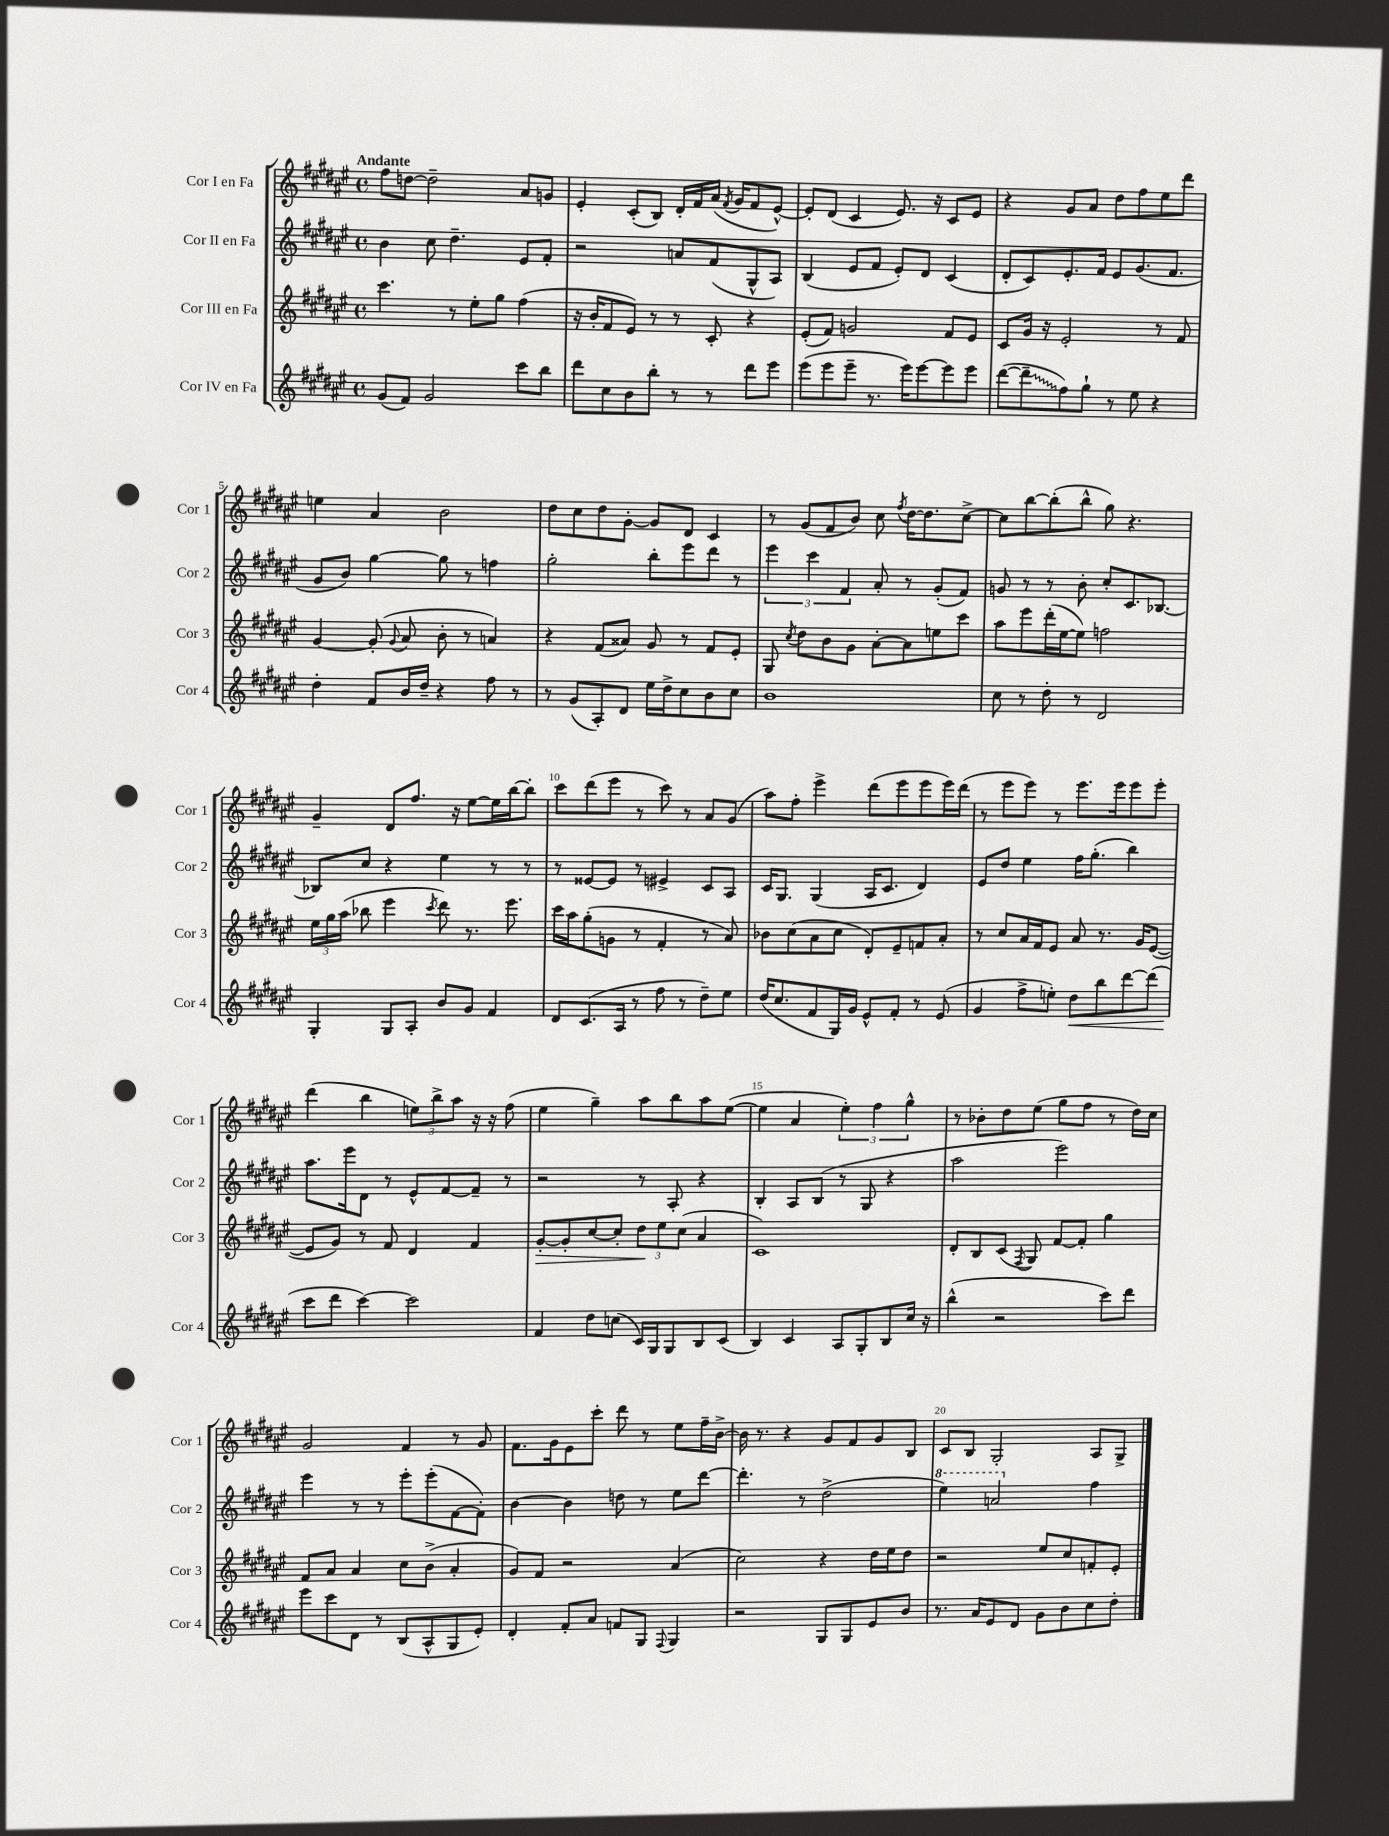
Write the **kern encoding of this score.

**kern	**kern	**kern	**kern
*staff4	*staff3	*staff2	*staff1
*clefG2	*clefG2	*clefG2	*clefG2
*k[f#c#g#d#a#e#]	*k[f#c#g#d#a#e#]	*k[f#c#g#d#a#e#]	*k[f#c#g#d#a#e#]
*M4/4	*M4/4	*M4/4	*M4/4
*met(c)	*met(c)	*met(c)	*met(c)
(8g#	4.ccc#	4b	8ff#
8f#)	.	.	[8dd
2g#	.	8cc#	2dd~]
.	8r	4.dd#~	.
.	8ee#'	.	.
.	8gg#	.	.
8ccc#	(4ff#	8e#	8a#
8bb	.	8f#'	8g
=	=	=	=
8ddd#	16r	2r	4e#'
.	16b'	.	.
8cc#	8f#	.	.
8b	8e#)	.	(8c#'
8bb'	8r	.	8B)
8r	8r	8a	16d#'
.	.	.	16f#
8r	8c#'	(8f#	(16a#
.	.	.	8qf#
.	.	.	16g#
8ddd#	4r	8G#^^	8f#
8eee#	.	8A#)	[8e#^^)
=	=	=	=
(8eee#	(8e#'	(4B	8e#']
8eee#	8f#)	.	(8d#
8eee#~	2g	8e#	4c#
8.r	.	8f#	.
.	.	8e#')	8.e#)
16eee#)	.	.	.
[8eee#	.	8d#	.
.	.	.	16r
8eee#]	8f#	(4c#	8c#
8eee#	8e#	.	8e#
=	=	=	=
([8ddd#	8c#	8d#'	4r
8ddd#~]	16g#	8c#)	.
.	16r	.	.
8ff#)	2e#'	8.e#'	8g#
8gg#`	.	.	8a#
.	.	16f#	.
8r	.	8e#	8dd#
8ee#	.	(8.g#	8ff#
4r	8r	.	8ee#
.	.	8.f#	.
.	8f#	.	8ddd#
=	=	=	=
4dd#'	[4g#	8g#	4ee
.	.	8b)	.
8f#	(8g#']	[4gg#	4a#
.	8qqg#	.	.
16b	8a#	.	.
16dd#~	.	.	.
4r	8b'	8gg#]	2b
.	8r	8r	.
8ff#	4a)	4ff	.
8r	.	.	.
=	=	=	=
8r	4r	2gg#'	8dd#
(8g#	.	.	8cc#
8A#')	(8f#	.	8dd#
8d#	8a##)	.	[8g#'
16ee#	8g#	8bb'	8g#]
16dd#^	.	.	.
8cc#	8r	8eee#	8d#
8b	8f#	8ddd#	4c#
8cc#	8e#'	8r	.
=	=	=	=
1b	8G#	6eee#	8r
.	8qcc#	.	.
.	8dd#	.	(8g#
.	.	6ccc#	.
.	8b	.	8f#
.	.	6f#	.
.	8g#	.	8b)
.	[8a#'	8a#'	8cc#
.	.	.	8qff#
.	8a#]	8r	[16dd#
.	.	.	8.dd#]
.	8ee	(8g#'	.
.	8ccc#	8f#)	[8cc#^
=	=	=	=
8cc#	8aa#	8g	8cc#]
8r	8eee#	8r	[8bb
8dd#'	(16ddd#'	8r	(8bb']
.	[16ee#	.	.
8r	8ee#])	8b'	8bb^^
2d#	2ff	8cc#'	8gg#)
.	.	8.c#	4.r
.	.	[8.B-	.
=	=	=	=
4G#'	24ee#	8B-]	4g#~
.	24gg#	.	.
.	(24aa#	.	.
.	8bb-	8cc#	.
8G#	4eee#	4r	8d#
8A#'	.	.	8.ff#
.	8qccc#	.	.
8b	8ddd#)	4ee#	.
.	.	.	16r
8g#	8.r	.	[8ee#
4f#	.	8r	16ee#]
.	8.eee#	.	[16bb
.	.	8r	8bb']
=	=	=	=
8d#	16ccc#	8r	8ccc#
.	16aa#	.	.
(8.c#	(8gg#'	[8e##	(8ddd#
.	8g	8e##]	8eee#
16A#	.	.	.
8r	8r	8r	8r
8ff#	4f#'	4e#^	8ccc#)
8r	.	.	8r
8dd#~)	8r	8c#	8a#
8ee#	8a#)	8A#	(8g#
=	=	=	=
(16dd#	8b-	16c#	8aa#)
8.cc#	.	8.G#	.
.	(8cc#	.	8ff#'
8f#	8a#	(4G#	4eee#^
16G#)	8cc#	.	.
16g#	.	.	.
8e#^^	8d#')	16A#	(8ddd#
.	.	8.c#	.
8f#'	8e#~	.	8eee#
8r	8f	4d#)	8eee#
(8e#	8a#'	.	16eee#)
.	.	.	(16ddd#
=	=	=	=
4g#	8r	8e#	8r
.	8cc#	8dd#	8eee#
8ff#^	16a#	4ee#	8eee#)
.	16f#	.	.
8ee')	8e#	.	8r
8dd#	8a#	16ff#	8.eee#
.	.	(8.gg#'	.
8bb	8.r	.	.
.	.	.	16eee#
[8ddd#	.	4bb)	8eee#
.	16g#	.	.
(8ddd#]	([8e#	.	8eee#'
=	=	=	=
8ccc#	8e#]	8.aa#	(4ddd#
8ddd#	8g#)	.	.
.	.	16eee#	.
[4ccc#)	8r	8d#	4bb
.	8f#	8r	.
2ccc#]	4d#	8e#^^	12ee)
.	.	.	12bb^
.	.	[8f#	.
.	.	.	12aa#
.	4f#	8f#~]	16r
.	.	.	16r
.	.	8r	(8ff#
=	=	=	=
4f#	[8g#'	2r	4ee#
.	8g#']	.	.
8dd#	[8cc#	.	4gg#~)
(8cc	8cc#']	.	.
16c#)	12dd#	8r	8aa#
16G#	.	.	.
.	12ee#	.	.
8G#	.	8A#'	8bb
.	(12cc#	.	.
8B	4a#	4r	8aa#
(8c#	.	.	([8ee#
=	=	=	=
4B)	1c#)	4B'	4ee#]
4c#	.	8A#	4a#
.	.	(8B	.
8A#	.	8r	6ee#')
8G#'	.	8G#	.
.	.	.	6ff#
8B	.	4r	.
.	.	.	6gg#^^
16cc#	.	.	.
16r	.	.	.
=	=	=	=
(4bb^^	8d#'	2aa#	8r
.	8B	.	8b-'
2r	(8c#	.	8dd#
.	8qF#	.	.
.	8G#)	.	(8ee#
.	[8f#	2eee#)	8gg#
.	8f#']	.	8ff#
8ccc#)	4gg#	.	8r
8ddd#	.	.	16dd#)
.	.	.	16cc#
=	=	=	=
8eee#	8f#	4eee#	2g#
8ccc#	8a#	.	.
8d#	4a#	8r	.
8r	.	8r	.
(8B	8cc#	8eee#'	4f#
8A#^^	(8b^	(8eee#'	.
8G#	4a#'	[8f#	8r
8e#')	.	8f#'])	8g#
=	=	=	=
4d#'	8g#)	[4b	8.f#
.	8f#	.	.
.	.	.	16g#
8f#'	2r	4b]	8e#
8a#	.	.	8ccc#'
8f	.	8dd	8ddd#
8G#	.	8r	8r
8qqF#	.	.	.
4G#	(4a#	8ee#	8ee#
.	.	[8ddd#	16ff#~
.	.	.	[16b^
=	=	=	=
2r	2cc#)	4.ddd#']	16b]
.	.	.	8.r
.	.	.	4r
.	.	8r	.
8G#	4r	(2dd#^	8g#
8G#	.	.	8f#
8e#	16dd#	.	8g#
.	16ee#	.	.
8b	8dd#	.	8B
=	=	=	=
8.r	2r	4eee#)	8c#
.	.	.	8B
16a#	.	.	.
8e#	.	2aa	2G#'
8d#	.	.	.
8g#	8ee#	.	.
8b	8cc#	.	.
8cc#	8f'	4ff#	8A#
8dd#'	8e#'	.	8G#^
==	==	==	==
*-	*-	*-	*-
